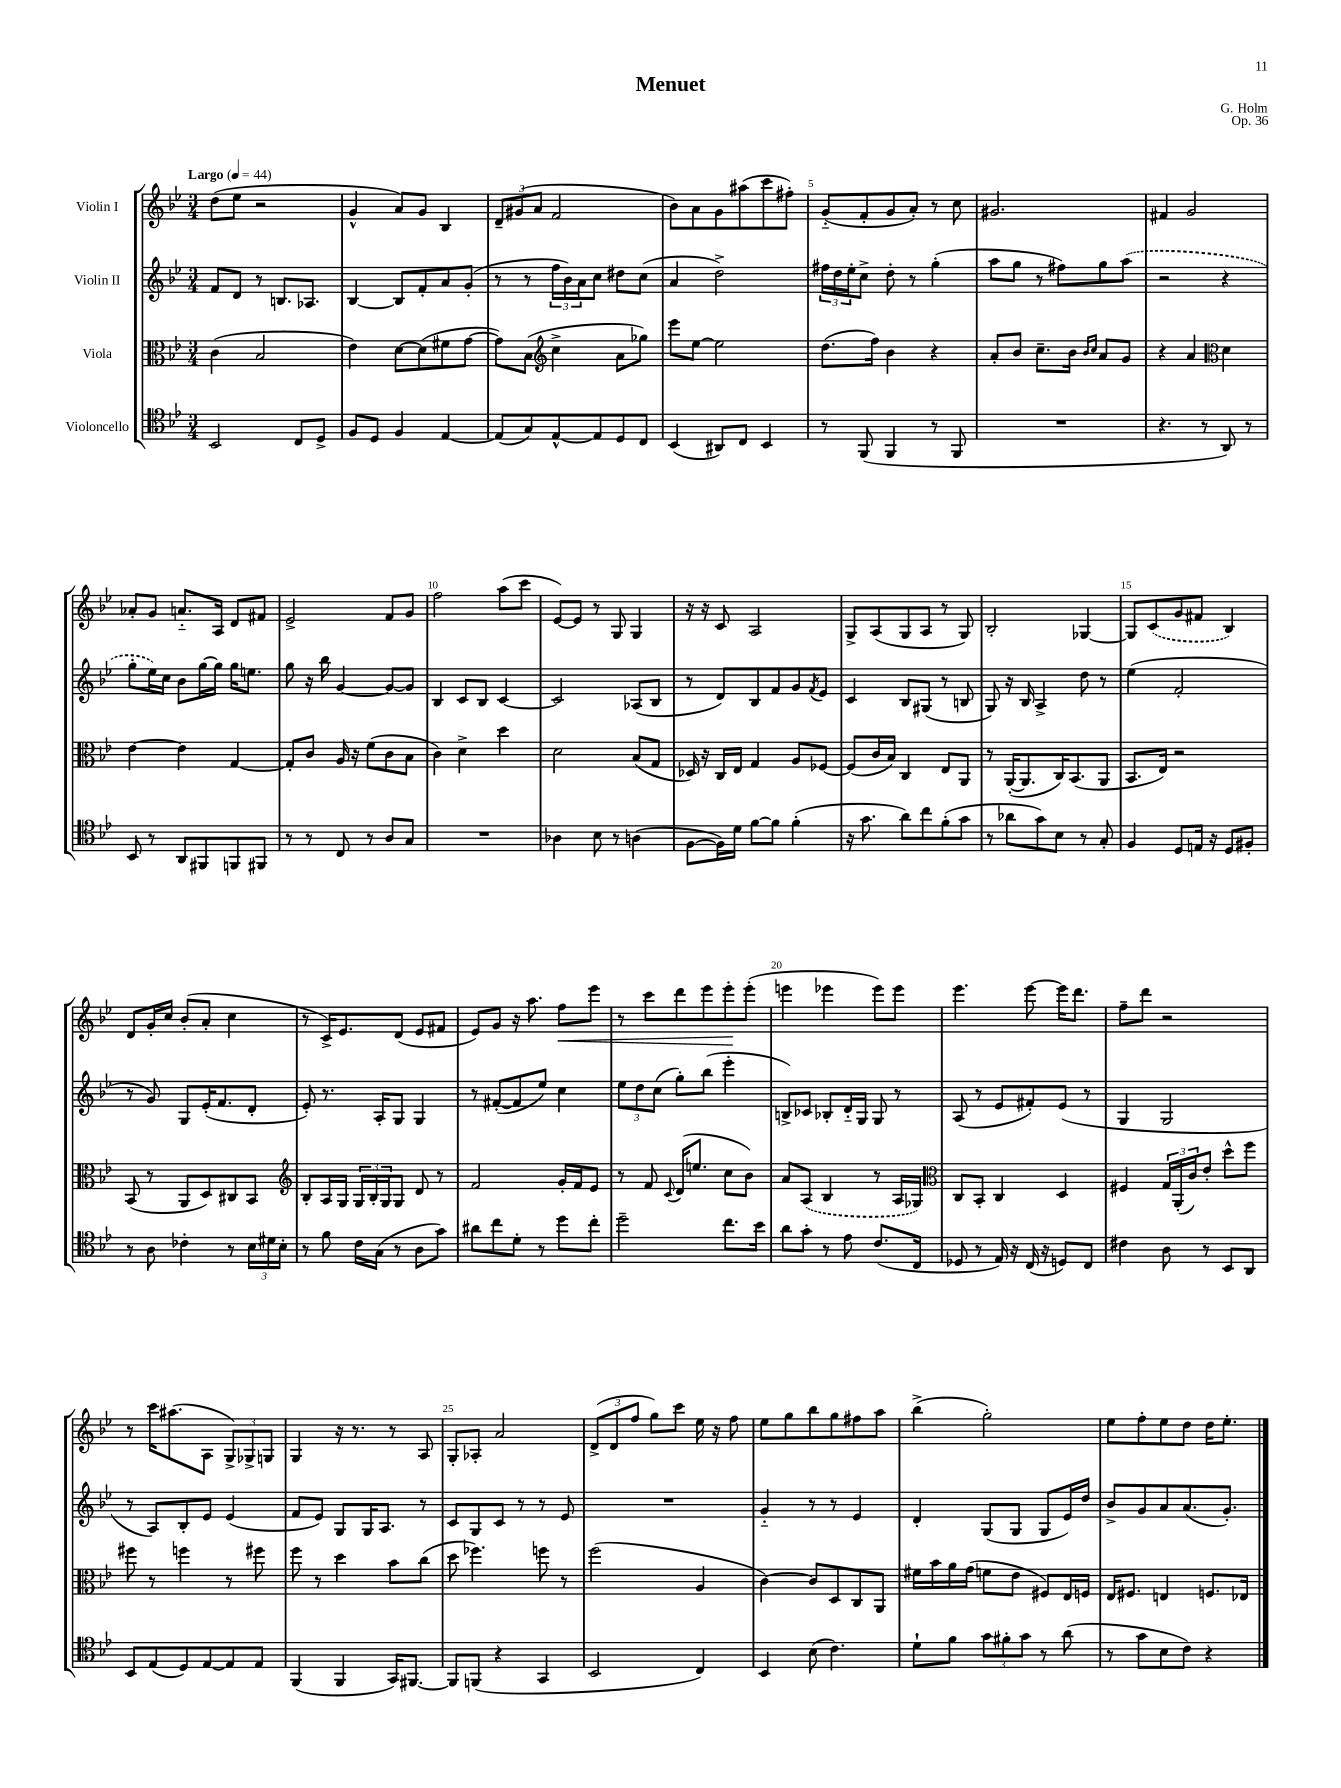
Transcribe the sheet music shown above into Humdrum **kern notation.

**kern	**kern	**kern	**kern
*staff4	*staff3	*staff2	*staff1
*clefC4	*clefC3	*clefG2	*clefG2
*k[b-e-]	*k[b-e-]	*k[b-e-]	*k[b-e-]
*M3/4	*M3/4	*M3/4	*M3/4
*MM44	*MM44	*MM44	*MM44
2BB-	(4c	8f	(8dd
.	.	8d	8ee-
.	2B-	8r	2r
.	.	8.B	.
8C	.	.	.
.	.	8.A-	.
8D^	.	.	.
=	=	=	=
8F	4e-)	[4B-	4g^^
8D	.	.	.
4F	[8d	8B-]	8a)
.	(8d]	8f'	8g
[4E-	8f#	8a	4B-
.	[8g	(8g'	.
=	=	=	=
(8E-]	8g])	8r	12d~
.	.	.	(12g#
8G)	(8B-	8r	.
.	.	.	12a
*	*clefG2	*	*
[8E-^^	4cc^	24ff	2f
.	.	24b-)	.
.	.	24a	.
8E-]	.	8cc	.
8D	8a	8dd#	.
8C	8gg-)	(8cc	.
=	=	=	=
(4BB-	8eee-	4a	8b-)
.	[8ee-	.	8a
8AA#)	2ee-]	2dd^)	8g
8C	.	.	(8aa#
4BB-	.	.	8ccc
.	.	.	8ff#')
=	=	=	=
8r	(8.dd	24ff#	(8g'~
.	.	24dd	.
.	.	24ee-'	.
(8FF	.	8cc^	8f'
.	16ff)	.	.
4FF	4b-	8dd'	8g
.	.	8r	8a')
8r	4r	(4gg'	8r
8FF	.	.	8cc
=	=	=	=
2.r	8a'	8aa	2.g#
.	8b-	8gg	.
.	8.cc~	8r	.
.	.	8ff#)	.
.	16b-	.	.
.	16qqb-	.	.
.	16qqcc	.	.
.	8a	8gg	.
.	8g	(8aa	.
=	=	=	=
4.r	4r	2r	4f#
.	4a	.	2g
8r	.	.	.
*	*clefC3	*	*
8AA)	4d	4r	.
8r	.	.	.
=	=	=	=
8BB-	[4e-	8gg'	8a-'
8r	.	16ee-)	8g
.	.	16cc	.
8AA	4e-]	8b-	8.a'~
8FF#	.	[16gg	.
.	.	16gg]	16A
8FF	[4G	16gg	8d
.	.	8.ee	.
8FF#	.	.	8f#
=	=	=	=
8r	8G']	8gg	2e-^
8r	8c	16r	.
.	.	16bb-	.
8C	16A	[4g	.
.	16r	.	.
8r	(8f	.	.
8A	8c	8g_	8f
8G	8B-	8g]	8g
=	=	=	=
2.r	4c)	4B-	2ff
.	4d^	8c	.
.	.	8B-	.
.	4dd	[4c	(8aa
.	.	.	8ccc
=	=	=	=
4A-	2d	2c]	[8e-)
.	.	.	8e-]
8B-	.	.	8r
8r	.	.	8G
(4A	(8B-	(8A-	4G
.	8G	8B-	.
=	=	=	=
[8F	16D-)	8r	16r
.	16r	.	16r
16F])	16C	8d)	8c
16d	16E-	.	.
[8f	4G	8B-	2A
8f]	.	8f	.
(4f'	8A	8g	.
.	.	8qf	.
.	[8F-	8e-	.
=	=	=	=
16r	(8F-]	4c	8G^
8.g	.	.	.
.	16c	.	(8A
.	16B-)	.	.
8a)	4C	8B-	8G
8cc	.	(8G#	8A
(8f'	8E-	8r	8r
8g	8AA	8B	8G)
=	=	=	=
8r	8r	8G)	2B-'
8a-	([16AA'	16r	.
.	8.AA]	16B-	.
8g)	.	4A^	.
8B-	16C)	.	.
.	(8.BB-	.	.
8r	.	8dd	[4G-
8G'	8AA	8r	.
=	=	=	=
4F	8.BB-	(4ee-	8G-]
.	.	.	(8c
.	16E-)	.	.
8D	2r	2f'	8g
16E	.	.	8f#
16r	.	.	.
8D	.	.	4B-)
8F#'	.	.	.
=	=	=	=
8r	(8BB-	8r	8d
8A	8r	8g)	16g'
.	.	.	16cc
4c-'	8AA	8G	(8b-'
.	8D)	(16e-'	8a'
.	.	8.f	.
8r	8C#	.	4cc
24B-	8BB-	8d'	.
24d#	.	.	.
24B-'	.	.	.
=	=	=	=
*	*clefG2	*	*
8r	8B-'	8e-')	8r
8f	16A	8.r	16c^)
.	16G	.	8.e-
16c	24G	.	.
.	24B-'	.	.
(16G	.	16A'	.
.	24G	.	.
8r	8G	8G	(8d
8A	8d	4G	8e-
8g)	8r	.	8f#
=	=	=	=
8a#	2f	8r	8e-)
8cc	.	([8f#'	8g
8d'	.	8f#]	16r
.	.	.	8.aa
8r	.	8ee-)	.
8dd	16g'	4cc	8ff
.	16f	.	.
8cc'	8e-	.	8eee-
=	=	=	=
2dd~	8r	12ee-	8r
.	.	12dd	.
.	8f	.	8ccc
.	.	(12cc	.
.	8qqc	.	.
.	(16d	8gg')	8ddd
.	8.ee	.	.
.	.	(8bb-	8eee-
8.cc	8cc	4eee-'	8eee-'
.	8b-)	.	(8eee-'
16b-	.	.	.
=	=	=	=
8a	8a	8B^)	4eee
8g'	(8A	8c-	.
8r	4B-	8B-'	4eee-
8e-	.	16d'~	.
.	.	16G	.
(8.c	8r	8G	8eee-)
.	16A	8r	8eee-
16C	16G-)	.	.
=	=	=	=
*	*clefC3	*	*
8D-	8C	(8A	4.eee-
8r	8BB-'	8r	.
16E-)	4C	8e-	.
16r	.	.	.
(16C	.	8f#')	[8eee-
16r	.	.	.
8D)	4D	(8e-	16eee-]
.	.	.	8.ddd
8C	.	8r	.
=	=	=	=
4c#	4F#	4G	8ff~
.	.	.	8ddd
8A	24G	2G	2r
.	(24AA'	.	.
.	24c)	.	.
8r	8e-'	.	.
8BB-	8dd^^	.	.
8AA	8ff	.	.
=	=	=	=
8BB-	8ff#	8r	8r
(8E-	8r	8A)	16ccc
.	.	.	(8.aa#
8D)	4ff	8B-'	.
[8E-	.	8e-	8A
8E-]	8r	(4e-	12G^)
.	.	.	12G-^
8E-	8ff#	.	.
.	.	.	12G
=	=	=	=
(4FF	8ff	8f	4G
.	8r	8e-)	.
4FF	4dd	8G	16r
.	.	.	8.r
.	.	16G	.
.	.	8.A	.
16GG)	8b-	.	8r
[8.FF#	.	.	.
.	(8cc	8r	8A
=	=	=	=
8FF#]	8dd	8c	8G'
(8FF	4.ff-)	8G	8A-'
4r	.	8c	2a
.	.	8r	.
4GG	8ff	8r	.
.	8r	8e-	.
=	=	=	=
2BB-	(2ff	2.r	(12d^
.	.	.	12d
.	.	.	12ff
.	.	.	8gg)
.	.	.	8ccc
4C)	4A	.	16ee-
.	.	.	16r
.	.	.	8ff
=	=	=	=
4BB-	[4c)	4g'~	8ee-
.	.	.	8gg
(8B-	8c]	8r	8bb-
4.c)	8D	8r	8gg
.	8C	4e-	8ff#
.	8AA	.	8aa
=	=	=	=
8d`	16f#	4d'	(4bb-^
.	16b-	.	.
8f	16a	.	.
.	(16g	.	.
12g	8f	(8G	2gg')
12f#'	.	.	.
.	8e-	8G	.
12g	.	.	.
8r	8F#)	8G	.
(8a	16E-	16e-)	.
.	16F	16dd	.
=	=	=	=
8r	16E-	8b-^	8ee-
.	8.F#	.	.
8g	.	8g	8ff'
8B-	4E	8a	8ee-
8c)	.	(8.a	8dd
4r	8.F	.	16dd
.	.	8.g')	8.ee-'
.	16E-	.	.
==	==	==	==
*-	*-	*-	*-
